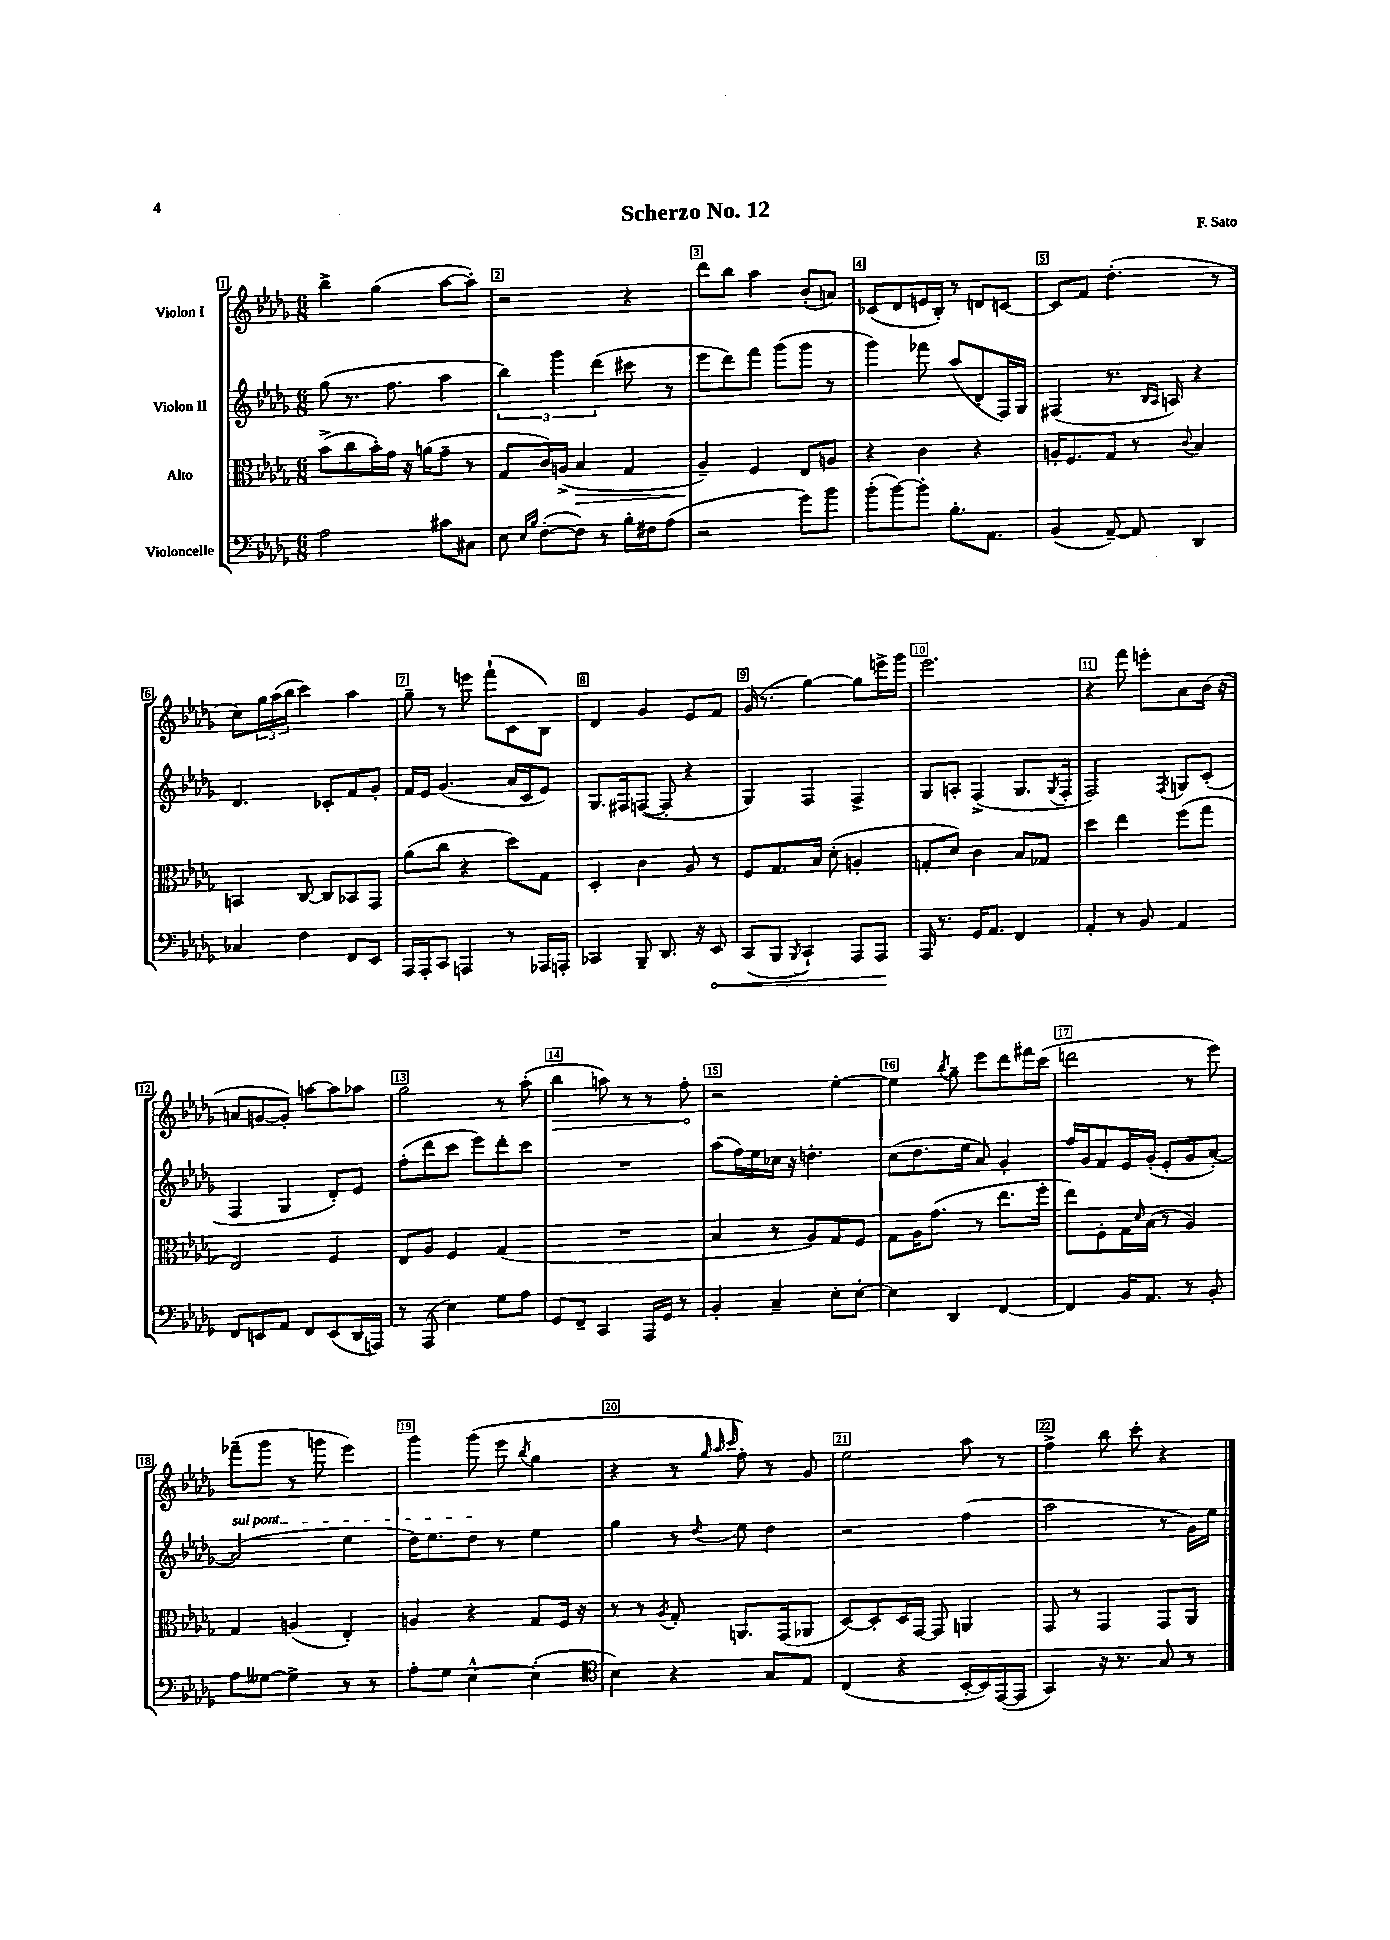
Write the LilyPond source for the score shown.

\header { title = "Scherzo No. 12" composer = "F. Sato" }
<<
\new StaffGroup <<
\new Staff = "s0" \with { instrumentName = "Violon I" } {
    \clef treble \key des \major \numericTimeSignature \time 6/8
    bes''4-> ges''4( aes''8~ aes''8-.) |
    r2 r4 |
    des'''8 bes''8 aes''4 bes'8-.( a'8) |
    ces'8( des'8 e'16 bes16-.) r8 d'8 c'8~ |
    c'8 f'8 des''4.-.( r8 |
    c''8) \tuplet 3/2 { ges''16 aes''16( bes''16 } c'''4) aes''4 |
    ges''8-- r8 e'''8 f'''8-!( c'8 bes8) |
    des'4 ges'4 ees'8 f'8 |
    ges'16( r8. ges''4~) ges''8 e'''16-> ges'''16 |
    ees'''2. |
    r4 f'''8 e'''8-. aes'8 bes'16( r16 |
    a'8 g'8~ g'8-.) a''8~ a''8 aes''8 |
    ges''2 r8 aes''8-.( |
    \once \override Hairpin.circled-tip = ##t bes''4\> a''8) r8 r8 f''8-.\! |
    r2 ees''4~-. |
    ees''4 \acciaccatura { bes''8 } ges''8-- ees'''8 des'''8 fis'''16 c'''16( |
    d'''2 r8 ees'''8) |
    fes'''8--( ges'''8 r8 g'''8 ees'''4) |
    ges'''4 ges'''8( ees'''8 \acciaccatura { bes''8 } ges''4 |
    r4 r8 \grace { ges''32 aes''32 c'''32 } f''8-.) r8 ges'8 |
    ees''2 aes''8 r8 |
    f''4-> bes''8 c'''8-. r4 \bar "|." |
}
\new Staff = "s1" \with { instrumentName = "Violon II" } {
    \clef treble \key des \major \numericTimeSignature \time 6/8
    ges''8( r8. f''8. aes''4 |
    \tuplet 3/2 { bes''4) ges'''4 des'''4( } cis'''8 r8 |
    ees'''8 des'''8) f'''8 ges'''8( ges'''8 r8 |
    ges'''4) fes'''8 aes''8( des'8-. f16) ges16 |
    fis4( r8. \grace { bes16 aes16 } a16) r4 |
    des'4. ces'8-. f'8 ges'8-. |
    f'16 ees'16 ges'4.( aes'16 c'16 ees'8) |
    ges8. fis16 f8~( f8-. r4 |
    ges4) f4 f4-> |
    ges8 a8-. f4->( ges8. \acciaccatura { ges8 } f16-. |
    f2) \acciaccatura { f8 } g8 c'8-.( |
    f4 ges4 des'8-.) ees'8 |
    f''8-.( des'''8 c'''8 ees'''8) des'''8-. c'''8 |
    R2. |
    aes''8( f''16) ees''16 ces''16 r16 d''4.-. |
    c''8( des''8. ees''16 aes'8) ges'4-. |
    f''16 ges'16 f'8 ees'16 ges'16-.( ees'8-. ges'8 aes'8~-.) |
    \once \override TextSpanner.bound-details.left.text = \markup { \italic "sul pont." } aes'2\startTextSpan( ees''4 |
    des''16) ees''8. des''8\stopTextSpan r8 ees''4 |
    ges''4 r8 \appoggiatura { des''8 } ees''8 des''4 |
    r2 f''4( |
    aes''2 r8 ges'16) ees''16 \bar "|." |
}
\new Staff = "s2" \with { instrumentName = "Alto" } {
    \clef alto \key des \major \numericTimeSignature \time 6/8
    bes'8->( c''8 bes'16-.) ges'16 r16 a'16( ges'8-- r8 |
    ges8 c'16) a16->( bes4\> ges4 |
    aes4--\!) f4 ees8 a8 |
    r4 c'4 r4 |
    a16-. f8. ges8 r8 \appoggiatura { c'8 } bes4 |
    b,4 c8~ c8 bes,8 ges,8 |
    aes'8( c''8 r4 des''8) ges8 |
    des4-. c'4 aes8 r8 |
    f8 ges8. bes16 des'8-.( a4-. |
    g8-. des'8) c'4 bes8 ges8 |
    des''4 ees''4 f''8( ges''8 |
    ees2) f4 |
    ees8 aes8 f4 ges4( |
    R2. |
    bes4 r8 aes8) ges8 f8 |
    ges8 aes16 ges'8.( r8 ees''8. f''16-. |
    ees''8) f8-. ges16 \grace { des'16 } bes16( r8 aes4) |
    ges4 a4( ees4-.) |
    a4 r4 ges8 f16 r16 |
    r8 r8 \acciaccatura { aes8 } ges8-. a,8. ges,16( aes,8 |
    des8~) des8-. des16 ges,16~ ges,8 a,4 |
    ges,8 r8 ges,4 ges,8 aes,8 \bar "|." |
}
\new Staff = "s3" \with { instrumentName = "Violoncelle" } {
    \clef bass \key des \major \numericTimeSignature \time 6/8
    aes2 cis'8 cis8 |
    ees8 \grace { ees16 bes16 } f8~-.( f8) r8 bes16-. fis16 aes8( |
    r2 ges'8) bes'8 |
    bes'8-.( bes'8~) bes'8-. bes8.-. aes,8. |
    bes,4( aes,8~--) aes,8 des,4 |
    ces4 f4 f,8 ees,8 |
    aes,,16 aes,,16-. c,8 a,,4 r8 aes,,16 a,,16-. |
    ces,4 bes,,8-- des,8. r16 \once \override Hairpin.circled-tip = ##t ees,8\< |
    c,8( bes,,8 \acciaccatura { bes,,8 } c,4-!) aes,,8 aes,,8\! |
    aes,,16 r8. ges,16 aes,8. f,4 |
    aes,4-. r8 bes,8 aes,4 |
    f,8 e,8 aes,8 f,8 e,8( des,16 a,,16) |
    r8 aes,,8( ees4) ges8 aes8 |
    ges,8 f,8-- c,4 aes,,16 ges,16 r8 |
    bes,4-. c4-- ees8-. ees8~-. |
    ees4 des,4 f,4~ |
    f,4 bes,16 aes,8. r8 bes,8-. |
    aes8 geses8~ geses4-> r8 r8 |
    aes8-. ges8 ees4~-^ ees4-.( |
    \clef tenor bes4) r4 ges8 ees8 |
    c4( r4 bes,16~-. bes,16) ees,16~( ees,16 |
    ges,4) r16 r8. ges8 r8 \bar "|." |
}
>>
>>
\layout { \context { \Score \override BarNumber.break-visibility = ##(#f #t #t) barNumberVisibility = #all-bar-numbers-visible \override BarNumber.stencil = #(make-stencil-boxer 0.1 0.3 ly:text-interface::print) } }
